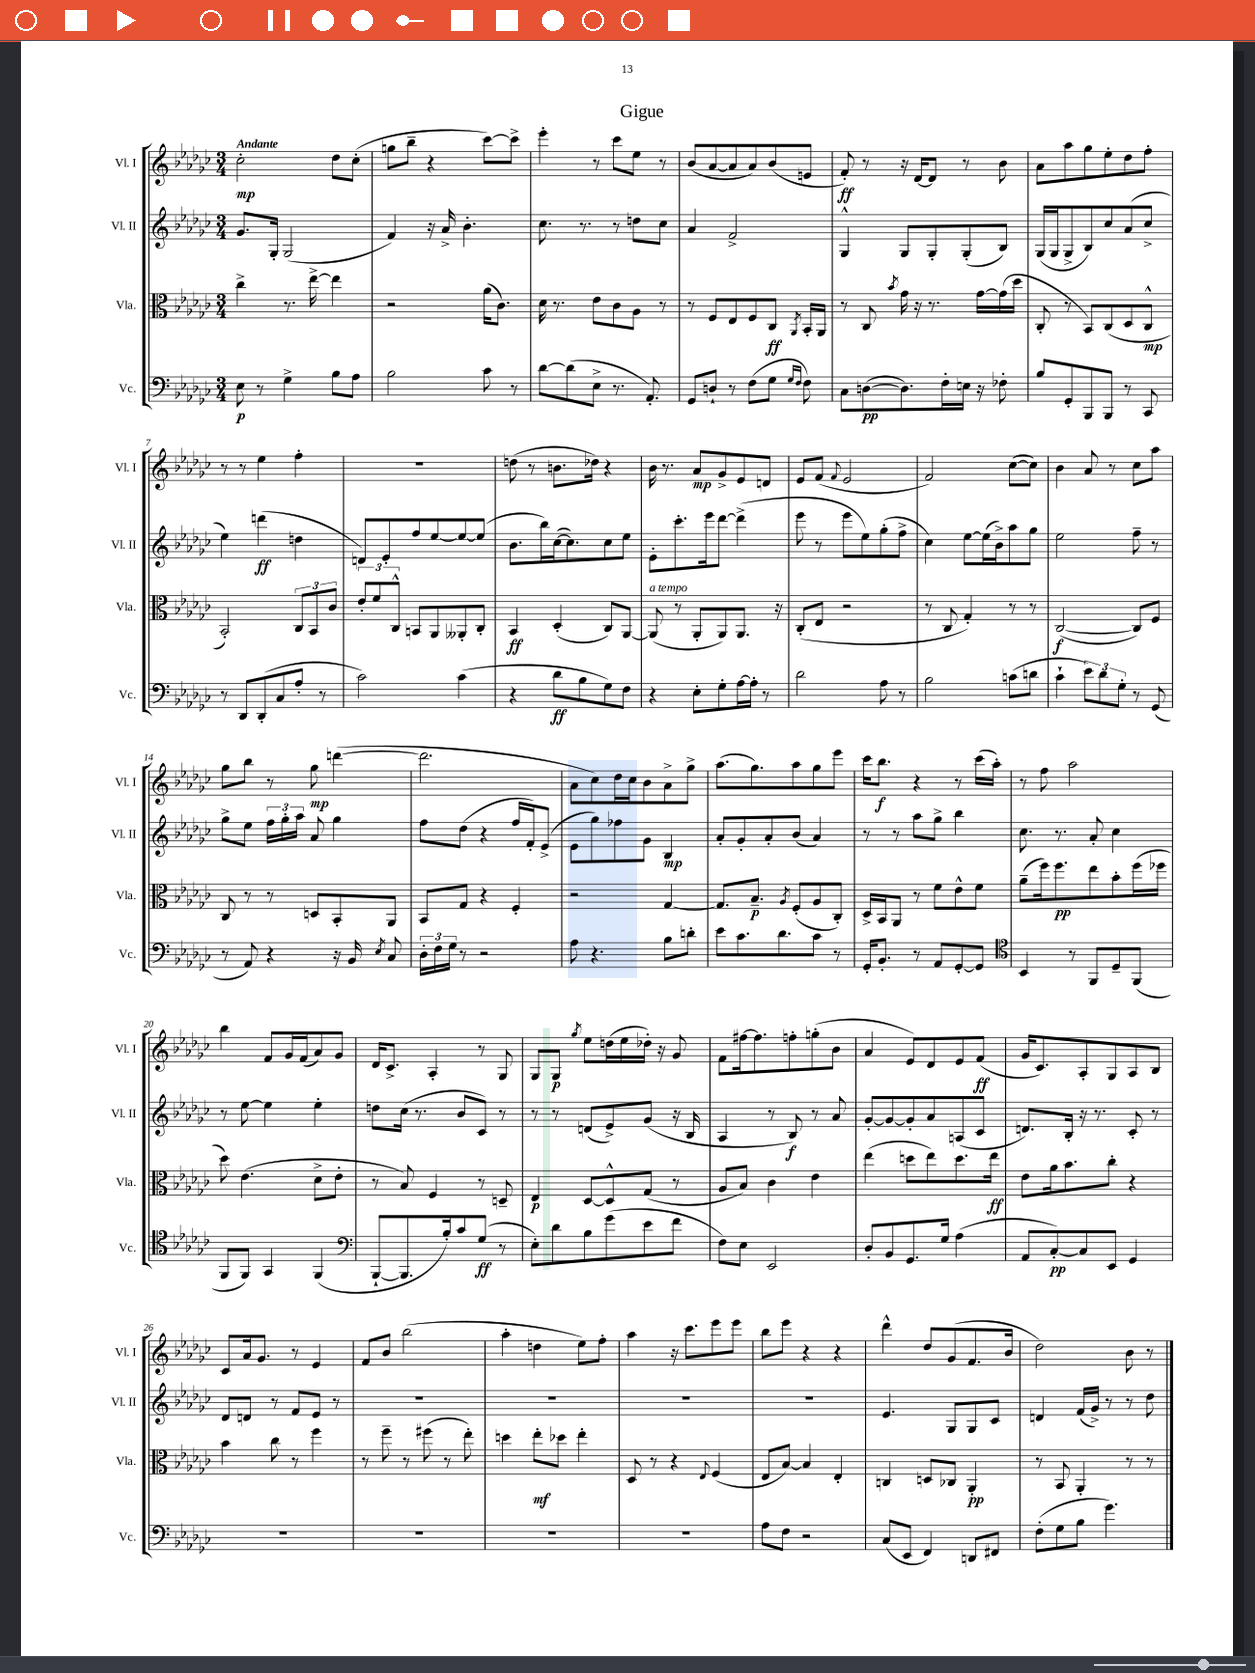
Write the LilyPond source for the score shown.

\header { title = "Gigue" }
<<
\new StaffGroup <<
\new Staff = "s0" \with { instrumentName = "Vl. I" shortInstrumentName = "Vl. I" } {
    \clef treble \key ges \major \numericTimeSignature \time 3/4 \tempo "Andante"
    \autoBeamOff ces''2-.\mp des''8[ ces''8]-.( |
    g''8[ bes''8]-- r4 ces'''8[~) ces'''8]-> |
    ees'''4-. r8 ces'''8[ ees''8] r8 |
    bes'8[( aes'8~ aes'8 aes'8) bes'8( e'8] |
    f'8-.\ff) r8 r16 des'16[~ des'8] r8 bes'8 |
    aes'8[ aes''8 ges''8 ees''8-. des''8 f''8]-. |
    r8 r8 ees''4 f''4-. |
    R2. |
    d''8( r8 b'8.[ des''16]) r4 |
    bes'16 r8. aes'8[\mp ges'8-> ees'8 d'8] |
    ees'8[ f'8]( \appoggiatura { f'8 } ees'2 |
    f'2) ces''8[~( ces''8]) |
    bes'4 aes'8 r8 ces''8[ aes''8] |
    ges''8[ bes''8] r8 ges''8\mp d'''4~( |
    d'''2. |
    aes'8[ ces''8) des''16 ces''16 bes'8 aes'8-> ges''8]-> |
    aes''8.[( ges''8.) aes''8 ges''8 ees'''8] |
    ces'''16[ bes''8.]\f r4 r8 ces'''16[( aes''16]-.) |
    r8 f''8 aes''2 |
    bes''4 f'8[ ges'16 f'16( aes'8) ges'8] |
    des'16[ ces'8.]-> aes4-. r8 ges8 |
    ges8[ ges8]\p \acciaccatura { ges''8 } ees''8[ d''16( ees''16 des''16]-.) r16 ges'8 |
    f'8[ fis''16~ fis''8. f''8-. g''8-.( bes'8] |
    aes'4 ees'8[) des'8 ees'8 f'8]\ff( |
    ges'16[ ces'8.) aes8-. ges8 aes8 bes8] |
    ces'8[ aes'16 ges'8.] r8 ees'4 |
    f'8[ bes'8] bes''2( |
    aes''4-. d''4 ees''8[) f''8]-. |
    aes''4 r16 ces'''8.[ ees'''8 ees'''8] |
    bes''8[ ees'''8] r4 r4 |
    des'''4-^ des''8[ ges'8( f'8. bes'16] |
    des''2) bes'8 r8 \bar "|." |
}
\new Staff = "s1" \with { instrumentName = "Vl. II" shortInstrumentName = "Vl. II" } {
    \clef treble \key ges \major \numericTimeSignature \time 3/4
    \autoBeamOff ges'8.[ ges16]-. ges2( |
    f'4) r16 aes'16-> bes'4.-. |
    ces''8. r8. r8 d''8[ ces''8] |
    aes'4 f'2-> |
    ges4-^ ges8[ ges8-. ges8-.( bes8]) |
    ges16[( ges16 ges8-> bes8) ces''8 aes'8( ces''8]-> |
    ees''4) d'''4\ff( d''4 |
    d'8[) ees'8-. f''8 ees''8~ ees''8~ ees''8]( |
    bes'8.[ bes''16) ces''16~( ces''8.) ces''8 ees''8] |
    ees'8[-. ces'''8.-. ees'''16 des'''8]~ des'''4->( |
    ees'''8 r8 ees'''8[ ees''8) ges''8-.( f''8]-> |
    ces''4) ees''8[~ ees''16( bes'16->) aes''8 ges''8] |
    ees''2 f''8-- r8 |
    ges''8[-> ees''8] \tuplet 3/2 { f''16[ ges''16-. aes''16] } aes'8 ges''4 |
    f''8[ des''8]( r4 f''16[ f'16-.) ees'8]->( |
    ees'8[ ges''8) fes''8 ges'8] bes4\mp |
    aes'8[-. ges'8-. aes'8-. bes'8]( aes'4) |
    r8 r8 aes''8[ ges''8]-> bes''4 |
    ces''8. r8. aes'8-. ces''4 |
    r8 ees''8~ ees''4 ees''4-. |
    d''8[ ces''16]( r8. bes'8[ ces'8]) r8 |
    r8 r8 d'8[( ees'8->) ges'8]( r16 bes16 |
    aes4 r8 bes8\f) r8 aes'8 |
    ges'8[~-. ges'8~ ges'8-. aes'8 a8( ces'8] |
    d'8.[) bes16]-. r16 r8. ces'8-. r8 |
    des'8[ d'8] r8 f'8[ ees'8] r8 |
    R2. |
    R2. |
    R2. |
    R2. |
    ees'4. ges8[ ges8 ces'8] |
    d'4 f'16[( ges'16]->) r8 r8 des''8 \bar "|." |
}
\new Staff = "s2" \with { instrumentName = "Vla." shortInstrumentName = "Vla." } {
    \clef alto \key ges \major \numericTimeSignature \time 3/4
    \autoBeamOff ces''4-> r8. ees''16~-> ees''4 |
    r2 aes'16[( ces'8.]) |
    des'16 r8. ees'8[ ces'8 aes8] r8 |
    r8 f8[ ees8 f8 ces8]\ff \acciaccatura { aes,8 } bes,16[-. aes,16] |
    r8 ces8 \acciaccatura { bes'8 } ges'16 r16 r8. ges'16[~ ges'16( des''16] |
    ces8-. r8 bes,8[) ces8( des8 ces8]-^\mp |
    bes,2-.) \tuplet 3/2 { ces8[ bes,8 ces'8] } |
    \tuplet 3/2 { ees'8[-. f'8 ces8]-^ } b,8[ aes,8 aeses,8-. ces8]-. |
    bes,4\ff des4-.( ces8[) aes,8]~ |
    aes,8^\markup { \italic "a tempo" }( r8 aes,8[-. aes,8) aes,8.] r16 |
    ces8[-.( ees8] r2 |
    r8 ces8 ges4-.) r8 r8 |
    ces2~\f( ces8[) f8] |
    ces8 r8 r8 d8[ bes,8-. aes,8] |
    bes,8[ ges8] r4 f4-. |
    r2 ges4~ |
    ges8.[ bes8.]--\p \acciaccatura { aes8 } f8[-.( aes8 ces8]-.) |
    des16[-> bes,16 aes,8] r8 f'8[ ees'8-^ f'8] |
    aes'8[--( f''16) f''8.\pp ees''8 bes'8-. f''16( fes''16] |
    des''8) ees'4.( des'8[-> ees'8]-. |
    r8 bes8) f4 r8 d8-- |
    ees4\p des8[~ des8-^ ges8]( r8 |
    aes8[ bes8]) ces'4 ees'4 |
    ees''4( d''8[ ees''8) d''8. ees''16]\ff |
    ees'8[ aes'16 bes'8. ces''8]-. r4 |
    bes'4 ces''8 r8 f''4 |
    r8 f''8-- r8 fis''8( r8 ees''8-.) |
    d''4 ees''8[-.\mf des''8] ees''4-. |
    des8 r8 r4 \appoggiatura { ees8 } f4( |
    ees8[ bes8]~) bes4 ees4-. |
    c4 d8[ ces8] aes,4-.\pp |
    r8 bes,8 aes,4-. r8 r8 \bar "|." |
}
\new Staff = "s3" \with { instrumentName = "Vc." shortInstrumentName = "Vc." } {
    \clef bass \key ges \major \numericTimeSignature \time 3/4
    \autoBeamOff ees8\p r8 ges4-> bes8[ aes8] |
    bes2 ces'8 r8 |
    des'8[~ des'8( ees8]-> r8. aes,8.-.) |
    ges,8[ d8]-! r8 f8[( ges8] \grace { ges16[ f16] } f8) |
    ces8[ d8~\pp( d8.) f16-. e16] r16 fes8-. |
    bes8[ ges,8-. bes,,8 bes,,8] r8 ces,8 |
    r8 des,8[ des,8-.( ces8 aes8]-. r8 |
    ces'2) ces'4( |
    r4 des'8[\ff bes8 ges8) f8] |
    r4 ees8[-. ges8-. aes16~ aes16]-. r8 |
    des'2 aes8 r8 |
    bes2 c'8[( d'8] |
    ces'4-! \tuplet 3/2 { ees'8[) des'8 ges8]-. } r8 ges,8( |
    r8 aes,8) r4 r16 bes,16 \acciaccatura { ees8 } ces8 |
    \tuplet 3/2 { des16[-. f16 ges16] } r8 r2 |
    aes8 r4. bes8[ d'8]-. |
    ees'8[ ces'8. des'8. ces'8] r8 |
    ges,16[-. bes,8.]-. r8 aes,8[ ges,8~-. ges,8] |
    \clef tenor bes,4 r8 f,8[ des8-- f,8]( |
    f,8[ f,8]) ges,4 f,4( |
    \clef bass bes,,8[~-! bes,,8. bes16-.) ces'8 ges8]\ff( r8 |
    ees8[-.) des'8 bes8 ges'8( ees'8 f'8] |
    f8[) ees8] ees,2 |
    des8[-. bes,8 ges,8. ges16] aes4( |
    aes,8[ ces8~-.\pp) ces8 ees,8] ges,4 |
    R2. |
    R2. |
    R2. |
    R2. |
    aes8[ f8] r2 |
    ces8[( ees,8] f,4) d,8[ fis,8] |
    f8[-.( ges8 bes8] ges'4.) \bar "|." |
}
>>
>>
